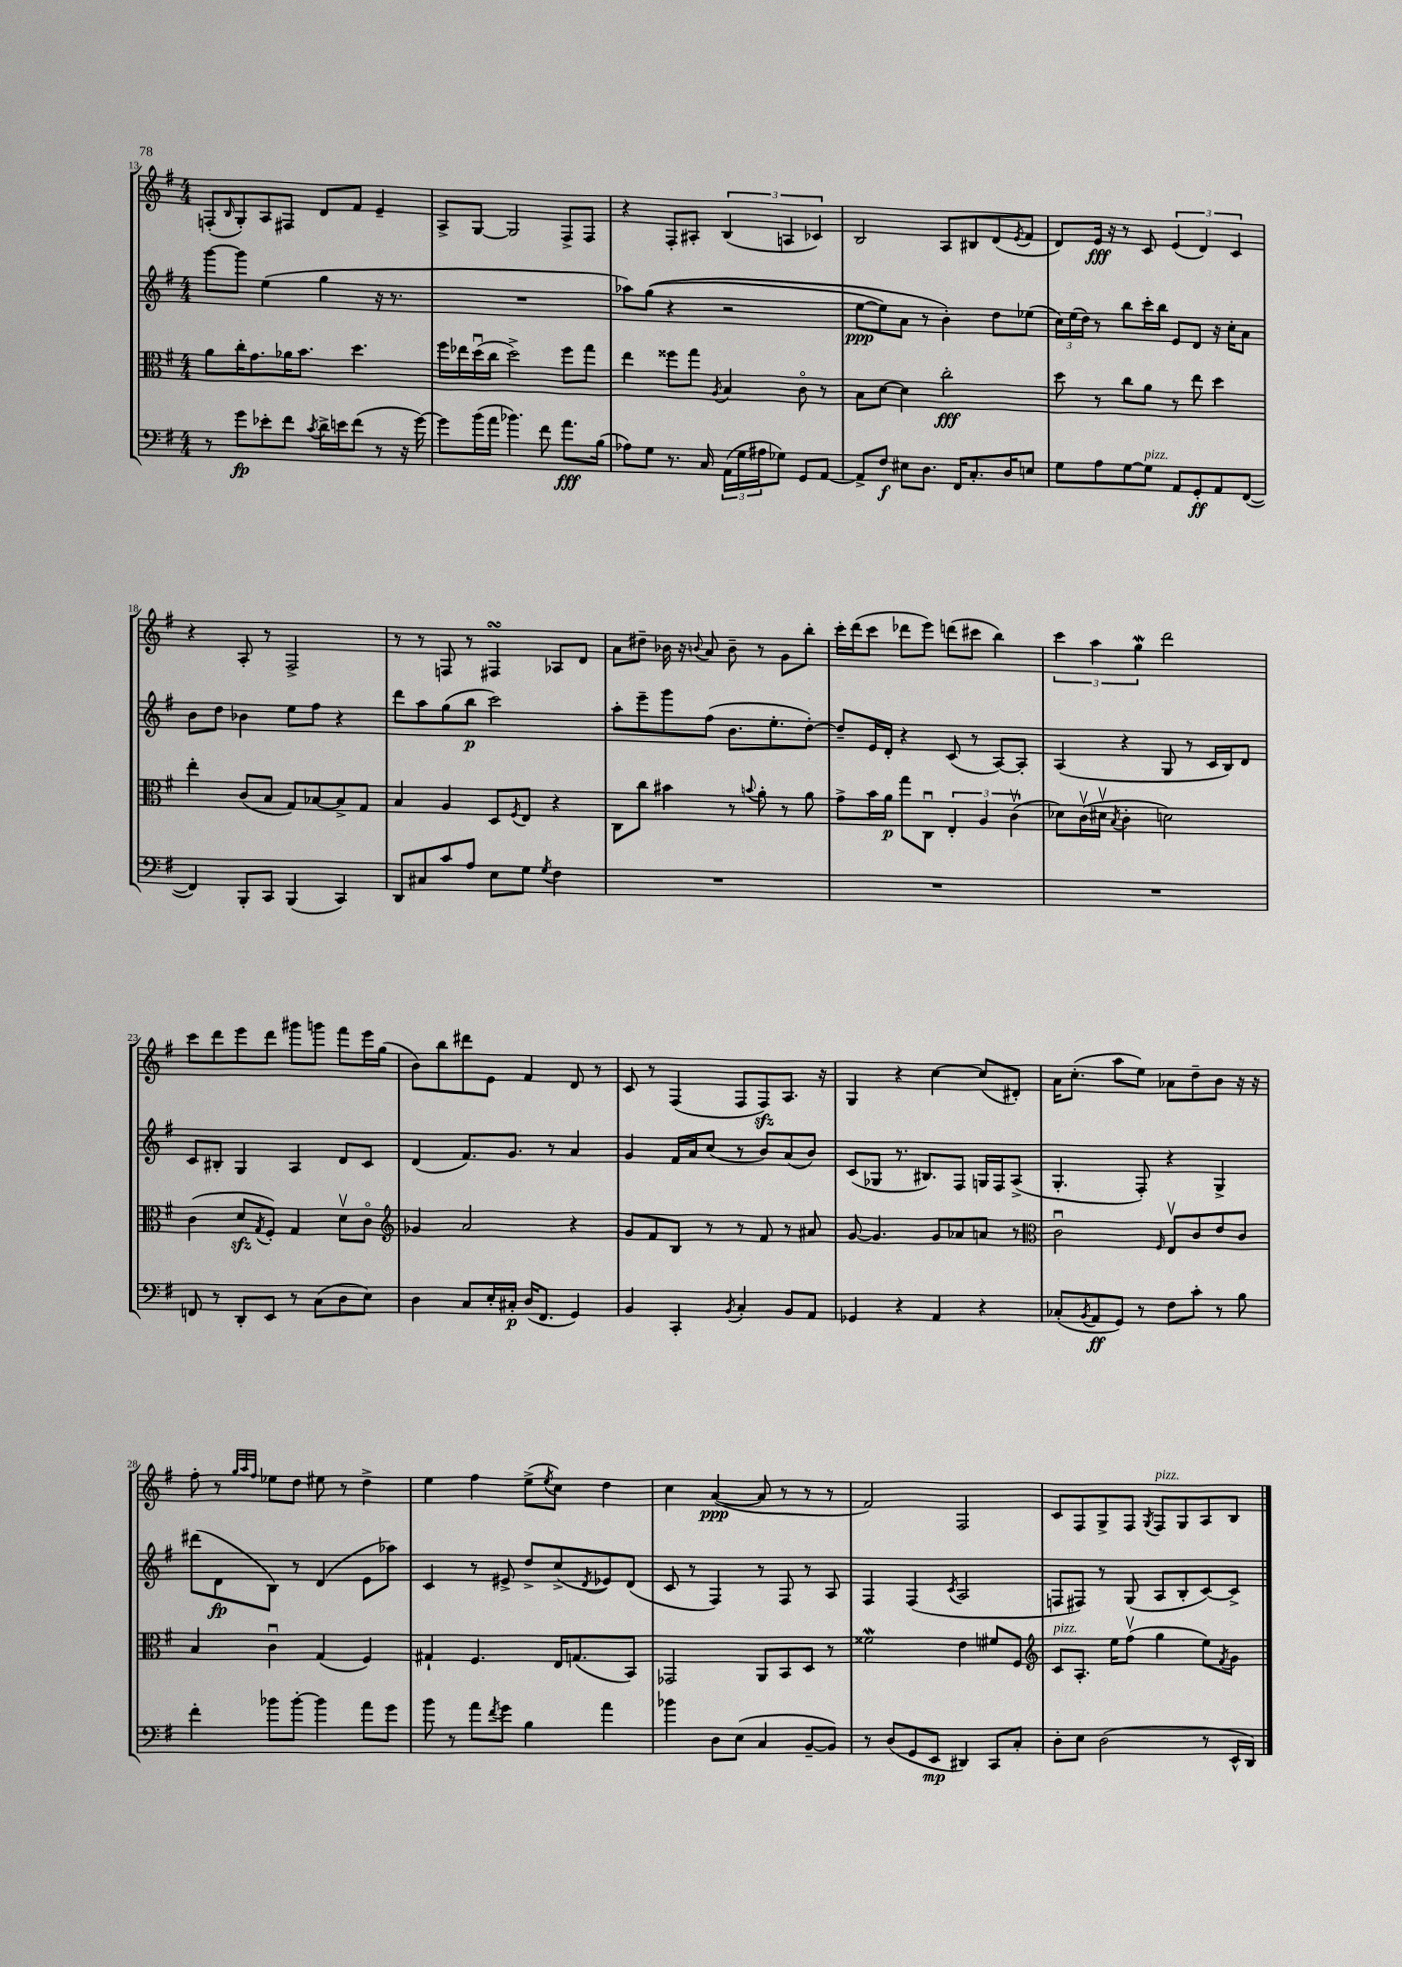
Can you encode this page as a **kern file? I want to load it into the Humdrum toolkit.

**kern	**kern	**kern	**kern
*staff4	*staff3	*staff2	*staff1
*clefF4	*clefC3	*clefG2	*clefG2
*k[f#]	*k[f#]	*k[f#]	*k[f#]
*M4/4	*M4/4	*M4/4	*M4/4
8r	8a	[8ggg	(8F'
.	.	.	16qqB
8g	16cc'	8ggg]	8G')
.	8.g	.	.
8e-'	.	(4ee	8A
8f#	16a-	.	8F#
.	8.b	.	.
8qc	.	.	.
16d^	.	4gg	8d
16e	.	.	.
(8f#	4.dd	.	8f#
8r	.	16r	4e~
.	.	8.r	.
16r	.	.	.
[16g)	.	.	.
=	=	=	=
8g]	16ff#	1r	8A^
.	16ee-	.	.
(16b	(16ddu	.	[8G
16a	16cc	.	.
4.b-)	2dd^)	.	2G]
8f#	.	.	.
8.a	8ff#	.	8F#^
.	8gg	.	8F#
(16B	.	.	.
=	=	=	=
8A-)	4ee	8aa-)	4r
8G	.	&((8gg	.
8.r	8ff##	4r	8F#'
.	8gg	.	8A#'
16C	.	.	.
.	8qA	.	.
(24AA	4B	2r	(6B
24G	.	.	.
24A#	.	.	.
8G-)	.	.	.
.	.	.	6A
8GG	8co	.	.
.	.	.	6c-)
[8AA	8r	.	.
=	=	=	=
8AA^]	8B	[8ee	2B
8F#	[8d	8ee])	.
8E#	4d]	8a	.
8.D	.	8r	.
.	2cc'	4b'&)	8A
16FF#	.	.	.
8.C'	.	.	8B#
.	.	8dd	(8d
16D	.	.	.
.	.	.	8qe
8E	.	(8ee-	8f#
=	=	=	=
8G	8dd	24cc)	8d)
.	.	(24ee	.
.	.	24dd)	.
8A	8r	8r	16e
.	.	.	16r
[8G	8cc	8bb	8r
8G]	8a	16ccc'	8c
.	.	16bb	.
8AA	8r	8e	(6e
8GG'	8ee	8d	.
.	.	.	6d)
8AA	4dd	16r	.
.	.	16cc'	.
.	.	.	6c
([8FF#	.	8a	.
=	=	=	=
4FF#])	4ee'	8b	4r
.	.	8dd	.
8BBB'	(8c	4b-	8A'
8CC	8B	.	8r
(4BBB	8G)	8ee	2F#^
.	[8B-	8ff#	.
4CC)	8B-^]	4r	.
.	8G	.	.
=	=	=	=
8DD	4B	8ddd	8r
8C#	.	8aa	8r
8c	4A	(8gg	8F
8A	.	8bb	8r
8E	8D	2ccc)	4F#
.	8qF#	.	.
8G	8E	.	.
8qG	.	.	.
4F#	4r	.	8A-
.	.	.	8d
=	=	=	=
1r	8C	8aa'	8a
.	8cc	8eee~	8dd#~
.	4b#	8ggg	16b-
.	.	.	16r
.	.	.	8qqb
.	.	(8ff#	8a
.	8r	8.b	8b~
.	8qqb	.	.
.	8a'	.	8r
.	.	8.ee'	.
.	8r	.	8g
.	8a	[8dd')	8bb'
=	=	=	=
1r	8g^	8dd~]	16ccc'
.	.	.	(16ddd
.	16b	16e	8ccc
.	16a	16d'	.
.	8gg	4r	8ddd-
.	8Cu	.	8eee)
.	6E'	(8c	(8ddd
.	.	8r	8ccc#
.	6A	.	.
.	.	[8A)	4bb)
.	(6cv	.	.
.	.	8A']	.
=	=	=	=
1r	8d-)	(4A	6ccc
.	(16cv	.	.
.	.	.	6aa
.	16d#v	.	.
.	8qB	.	.
.	4c'	4r	.
.	.	.	6gg
.	2d)	8G	2ddd
.	.	8r	.
.	.	16c	.
.	.	16B)	.
.	.	8d	.
=	=	=	=
8FF	(4c	8c	8ccc
8r	.	8B#'	8ddd
8DD'	8d	4G	8eee
.	8qG	.	.
8EE	8F#')	.	8ddd
8r	4G	4A	8ggg#
(8C	.	.	8ggg
8D	8dv	8d	8fff#
8E)	8co	8c	16eee
.	.	.	(16gg
=	=	=	=
*	*clefG2	*	*
4D	4g-	(4d	8b)
.	.	.	8bb
8C	2a	8.f#)	8ddd#
16E'	.	.	8e
16C#'	.	8.g	.
(16D	.	.	4f#
8.FF#	.	.	.
.	.	8r	.
4GG)	4r	4a	8d
.	.	.	8r
=	=	=	=
4BB	8g	4g	8c
.	8f#	.	8r
4CC'	8B	16f#	(4F#
.	.	16a	.
.	8r	(8cc	.
8qBB	.	.	.
4C'	8r	8r	8F#
.	8f#	8b)	8F#)
8BB	8r	(8a	8.A
8AA	8a#	8b)	.
.	.	.	16r
=	=	=	=
4GG-	[8g	(8c	4G
.	4.g]	8G-	.
4r	.	8.r	4r
.	.	8.B#)	.
4AA	8g	.	[4cc
.	8a-	8F#	.
4r	8a	16G	(8cc]
.	.	16F#	.
.	8r	(8A^	8d#')
=	=	=	=
*	*clefC3	*	*
(8C-'	2cu	4.G'	16a
.	.	.	(8.cc'
8qBB	.	.	.
8AA	.	.	.
8GG)	.	.	8aa
8r	.	8F#')	8ee)
.	16qqF#	.	.
8F#	8Ev	4r	8a-
8c'	8c	.	8dd~
8r	8e	4G^	8b
8B	8c	.	16r
.	.	.	16r
=	=	=	=
4f#'	4B	(8ddd#	8ff#'
.	.	8d	8r
.	.	.	32qqgg
.	.	.	32qqaa
.	.	.	32qqff#
8b-	4cu	8B)	8ee-
[8b-'	.	8r	8dd
4b-]	(4G	(4d	8ee#
.	.	.	8r
8a	4F#)	8e	4dd^
8g	.	8aa-)	.
=	=	=	=
8b	4G#`	4c	4ee
8r	.	.	.
8a	4.F#	8r	4ff#
8qf#	.	.	.
8g	.	8e#^	.
4B	.	8dd^	(8ee^
.	.	.	8qee
.	16E	(8cc^	8cc)
.	(8.G	.	.
.	.	8qd	.
4a	.	8e-)	4dd
.	8BB)	(8d	.
=	=	=	=
4b-	2GG-	8c	4cc
.	.	8r	.
8D	.	4F#)	([4a
(8E	.	.	.
4C	8AA	8r	8a]
.	8BB	8F#	8r
[8BB~	8D	8r	8r
8BB])	8r	8A	8r
=	=	=	=
8r	2f##	4F#	2f#)
(8D	.	.	.
8GG	.	(4F#	.
8EE	.	.	.
.	.	8qc	.
4DD#)	4e	2A	2F#
8CC	8f#	.	.
8C'	8F#	.	.
=	=	=	=
*	*clefG2	*	*
8D'	8c	8F	8c
8E	8.A'	8F#)	8F#
(2D	.	8r	8G^
.	16ee	.	.
.	(8ff#v	(8G	8F#
.	.	.	8qG
.	4gg	8A	8F#
.	.	8B'	8G
8r	8ee)	[8c)	8A
.	8qf#	.	.
16EE^^	8g	8c^]	8B
16DD)	.	.	.
==	==	==	==
*-	*-	*-	*-
